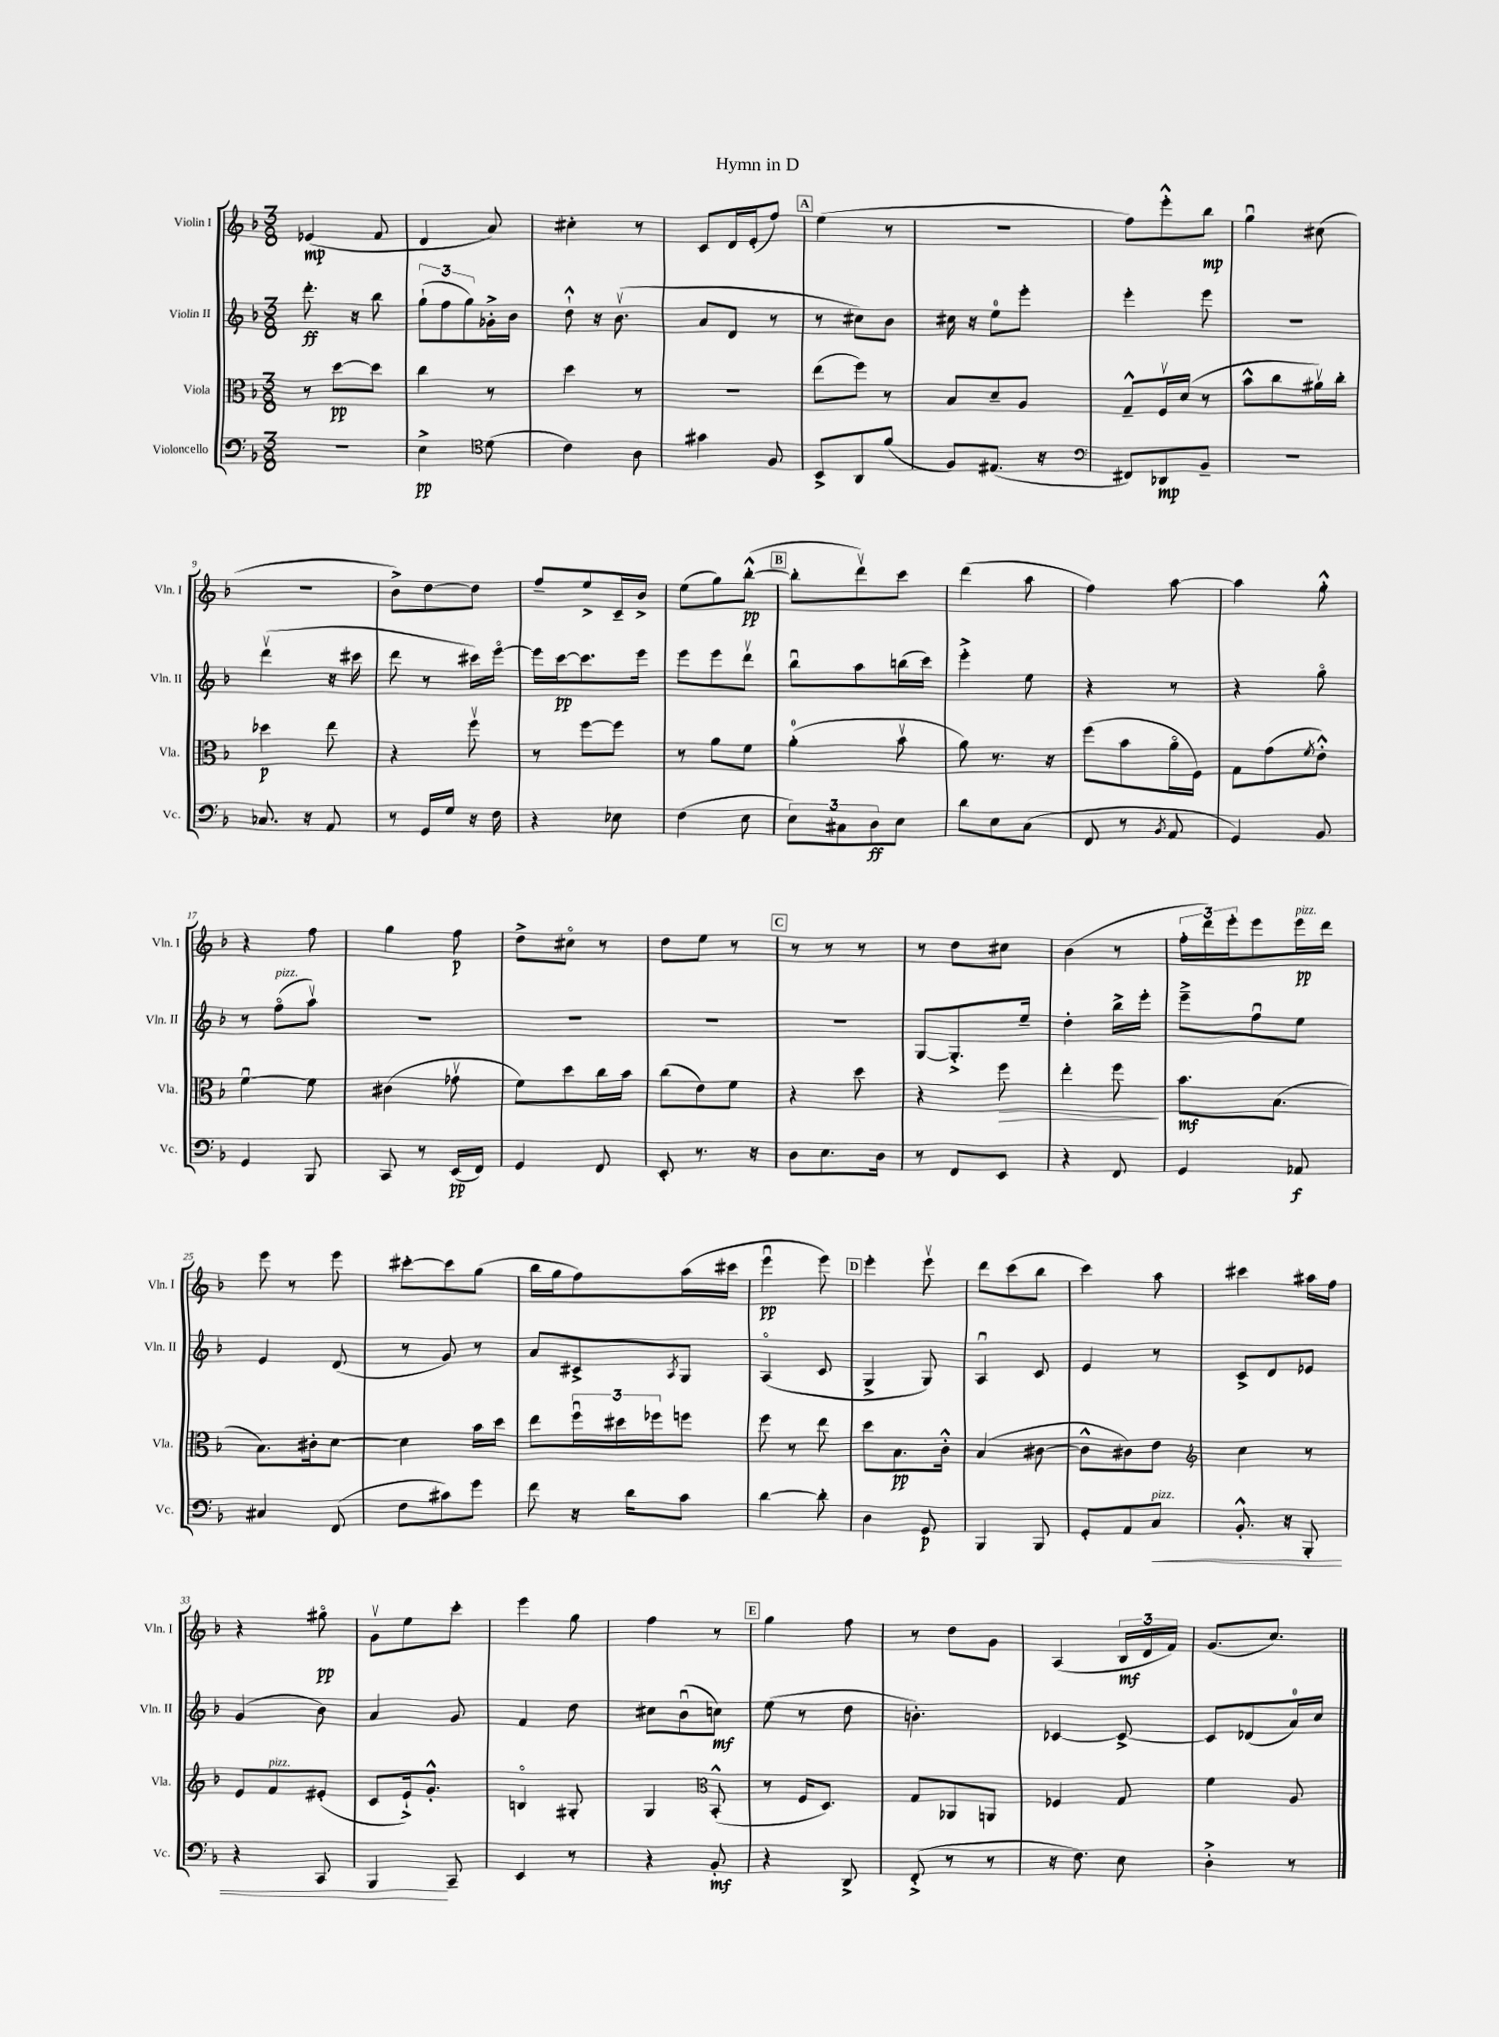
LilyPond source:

\header { title = "Hymn in D" }
<<
\new StaffGroup <<
\new Staff = "s0" \with { instrumentName = "Violin I" shortInstrumentName = "Vln. I" } {
    \clef treble \key f \major \numericTimeSignature \time 3/8
    ees'4\mp( f'8 |
    d'4 a'8) |
    cis''4-. r8 |
    c'8 d'16 e'16-.( f''8) |
    \mark \markup { \box "A" } e''4( r8 |
    R4. |
    f''8) e'''8-.-^ bes''8\mp |
    g''4\downbow cis''8( |
    R4. |
    bes'8->) d''8~ d''8 |
    f''8-- e''8-> c'16-- bes'16-> |
    e''8( g''8) bes''8~-.-^\pp( |
    \mark \markup { \box "B" } bes''8-. d'''8\upbow) c'''8 |
    d'''4( a''8 |
    f''4) a''8~ |
    a''4 g''8-.-^ |
    r4 f''8 |
    g''4 f''8\p |
    d''8-> cis''8\flageolet r8 |
    d''8 e''8 r8 |
    \mark \markup { \box "C" } r8 r8 r8 |
    r8 d''8 cis''8 |
    bes'4( r8 |
    \tuplet 3/2 { f''16-. d'''16) e'''16-. } e'''8 e'''16\pp^\markup { \italic "pizz." } d'''16 |
    e'''8 r8 e'''8 |
    cis'''8~-. cis'''8 g''8( |
    bes''16 g''16 f''8) a''16( cis'''16 |
    e'''4\downbow\pp e'''8) |
    \mark \markup { \box "D" } e'''4-. e'''8\upbow |
    d'''8 c'''8( bes''8 |
    c'''4) a''8 |
    cis'''4 ais''16 f''16 |
    r4 gis''8\flageolet\pp |
    g'8\upbow e''8 c'''8-. |
    e'''4 g''8 |
    f''4 r8 |
    \mark \markup { \box "E" } g''4 f''8 |
    r8 d''8 g'8 |
    a4( \tuplet 3/2 { bes16\mf d'16 f'16) } |
    g'8.( c''8.) \bar "|." |
}
\new Staff = "s1" \with { instrumentName = "Violin II" shortInstrumentName = "Vln. II" } {
    \clef treble \key f \major \numericTimeSignature \time 3/8
    d'''8.-.\ff r16 bes''8 |
    \tuplet 3/2 { g''8-!( f''8 g''8) } ges'16-.-> bes'16 |
    d''8-!-^ r16 bes'8.\upbow( |
    a'8 d'8 r8 |
    \mark \markup { \box "A" } r8 cis''8) bes'8 |
    cis''16 r16 e''8-0 e'''8-. |
    e'''4-. e'''8 |
    R4. |
    d'''4\upbow( r16 cis'''16 |
    d'''8 r8 cis'''16) e'''16~\flageolet |
    e'''16 c'''16~\pp c'''8. e'''16 |
    e'''8 e'''8 d'''8\upbow |
    \mark \markup { \box "B" } bes''8\downbow a''8 b''16( c'''16) |
    e'''4-.-> e''8 |
    r4 r8 |
    r4 g''8\flageolet |
    r8 f''8\flageolet^\markup { \italic "pizz." }( a''8\upbow) |
    R4. |
    R4. |
    R4. |
    \mark \markup { \box "C" } R4. |
    g8~ g8.-.-> e''16-- |
    d''4-. bes''16-> e'''16-. |
    e'''8---> f''8\downbow e''8 |
    e'4 d'8( |
    r8 g'8) r8 |
    a'8 cis'8-> \acciaccatura { a8 } g8 |
    a4\flageolet( c'8 |
    \mark \markup { \box "D" } g4-> g8) |
    a4\downbow c'8 |
    e'4 r8 |
    c'8-> d'8 ees'8 |
    g'4( bes'8) |
    a'4 g'8 |
    f'4 d''8 |
    cis''8 bes'8\downbow( c''8\mf) |
    \mark \markup { \box "E" } e''8( r8 d''8 |
    b'4.-.) |
    ces'4~ ces'8~-> |
    ces'8 des'8( a'16-0) c''16 \bar "|." |
}
\new Staff = "s2" \with { instrumentName = "Viola" shortInstrumentName = "Vla." } {
    \clef alto \key f \major \numericTimeSignature \time 3/8
    r8 d''8~\pp d''8 |
    c''4 r8 |
    d''4 r8 |
    R4. |
    \mark \markup { \box "A" } e''8( f''8) r8 |
    bes8 d'8-- a8 |
    g8---^ f16\upbow d'16( r8 |
    bes'8-^ c''8 ais'16\upbow) c''16-. |
    des''4\p e''8 |
    r4 f''8\upbow |
    r8 f''8~ f''8 |
    r8 a'8 f'8 |
    \mark \markup { \box "B" } a'4-0-.( bes'8\upbow |
    a'8) r8. r16 |
    f''8( bes'8 a'16\flageolet f16) |
    g8 g'8( \acciaccatura { f'8 } e'8-.-^) |
    f'4~\downbow f'8 |
    cis'4( ges'8\upbow |
    f'8) d''8 c''16 bes'16 |
    c''8( e'8) f'8 |
    \mark \markup { \box "C" } r4 d''8 |
    r4 f''8\> |
    e''4-. f''8\! |
    bes'8.\mf bes8.( |
    bes8.) cis'16-. d'8~ |
    d'4 bes'16 d''16 |
    e''8 \tuplet 3/2 { f''16\downbow dis''16 fes''16 } f''8 |
    f''8 r8 e''8 |
    \mark \markup { \box "D" } d''8 bes8.\pp c'16-.-^ |
    bes4( cis'8~ |
    cis'8-^ cis'8) e'8 |
    \clef treble c''4 r8 |
    e'8 f'8^\markup { \italic "pizz." } eis'8-.( |
    c'8 e'16-!->) g'8.-.-^ |
    b4\flageolet gis8-. |
    g4 \clef alto bes,8-.-^( |
    \mark \markup { \box "E" } r8 f16 d8.) |
    g8 aes,8 a,8 |
    fes4 g8 |
    f'4 a8 \bar "|." |
}
\new Staff = "s3" \with { instrumentName = "Violoncello" shortInstrumentName = "Vc." } {
    \clef bass \key f \major \numericTimeSignature \time 3/8
    R4. |
    e4->\pp \clef tenor d'8( |
    c'4) a8 |
    gis'4 f8 |
    \mark \markup { \box "A" } bes,8-> a,8 f'8( |
    f8) eis8.( r16 |
    \clef bass fis,8) des,8\mp bes,8-- |
    r4. |
    ces8. r16 a,8 |
    r8 g,16 g16 r16 f16 |
    r4 ees8 |
    f4( e8 |
    \mark \markup { \box "B" } \tuplet 3/2 { e8) cis8 d8\ff } e8 |
    d'8 e8 c8( |
    f,8 r8 \acciaccatura { bes,8 } a,8 |
    g,4) bes,8 |
    g,4 bes,,8 |
    c,8 r8 e,16\pp( f,16) |
    g,4 f,8 |
    e,8-. r8. r16 |
    \mark \markup { \box "C" } d8 e8. d16 |
    r8 f,8 e,8 |
    r4 f,8 |
    g,4 aes,8\f |
    cis4 f,8( |
    f8 cis'8) g'8 |
    f'8 r16 d'16 c'8 |
    d'4~ d'8-. |
    \mark \markup { \box "D" } d4 g,8\p |
    bes,,4 bes,,8 |
    g,8-. a,8 c8\<^\markup { \italic "pizz." } |
    bes,8.-.-^ r16 bes,,8-. |
    r4 c,8 |
    bes,,4\! c,8-- |
    e,4 r8 |
    r4 bes,8-.\mf |
    \mark \markup { \box "E" } r4 d,8-> |
    f,8-.->( r8 r8 |
    r16 f8.) e8 |
    d4-.-> r8 \bar "|." |
}
>>
>>
